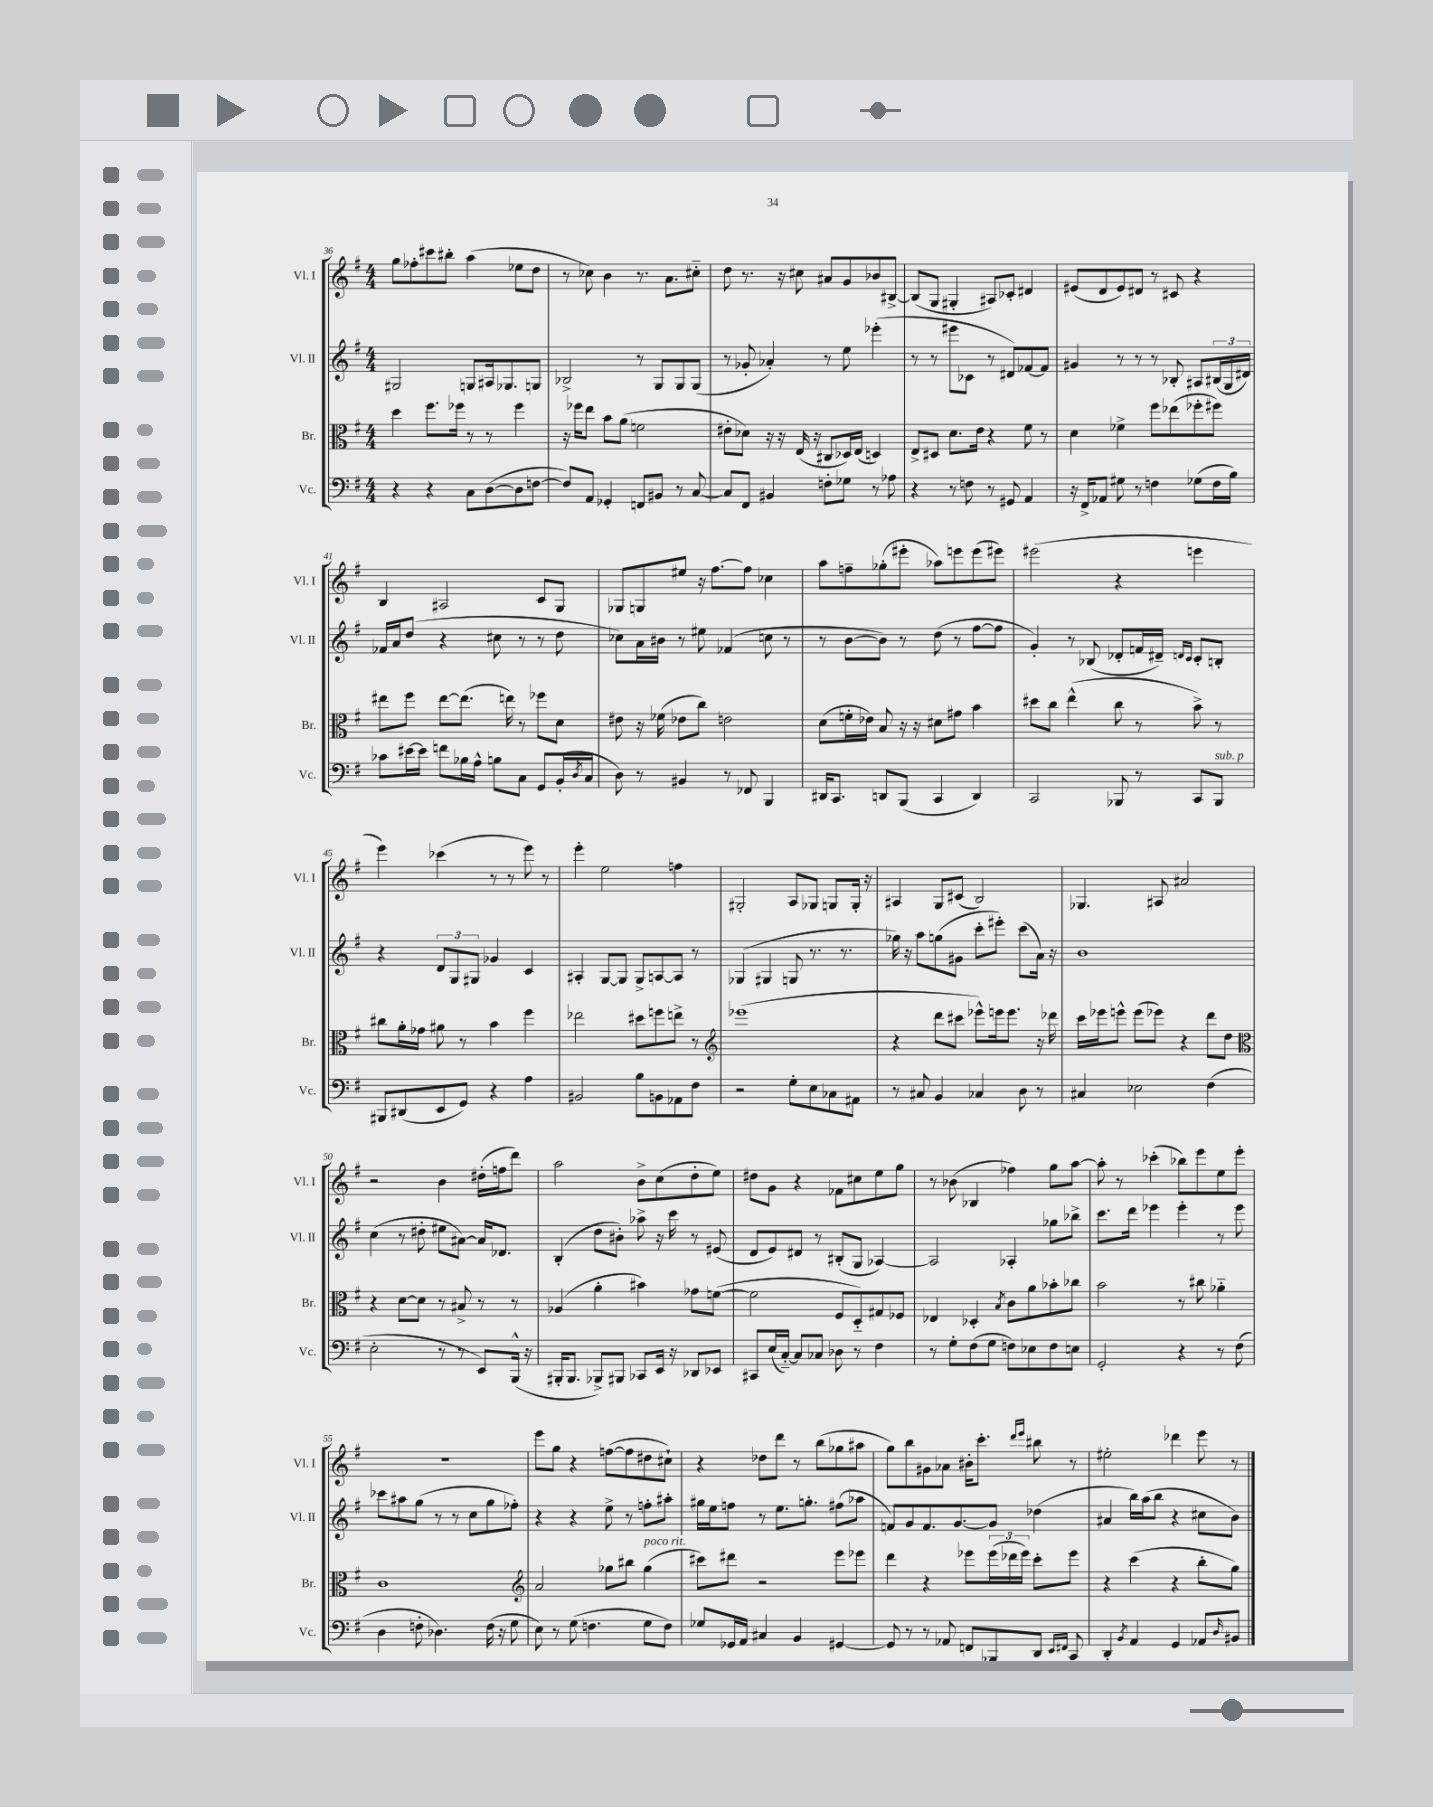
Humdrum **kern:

**kern	**kern	**kern	**kern
*part4	*part3	*part2	*part1
*staff4	*staff3	*staff2	*staff1
*I"Vc.	*I"Br.	*I"Vl. II	*I"Vl. I
*I'Vc.	*I'Br.	*I'Vl. II	*I'Vl. I
*clefF4	*clefC3	*clefG2	*clefG2
*k[f#]	*k[f#]	*k[f#]	*k[f#]
*M4/4	*M4/4	*M4/4	*M4/4
=36	=36	=36	=36
4r	4dd\	2G#X/	8gg\L
.	.	.	8ff-X'\
4r	8.ff#\L	.	8ccc#X\
.	.	.	8bb#X'\J
.	16ff-X\Jk	.	.
8C\L	8r	8Gn/L	(4aa\
([8D\	8r	16A#X/k	.
.	.	8.G-X/	.
8D\]	4ff-\	.	8ee-X\L
[8Fn\J	.	8Gn/J	8dd\J
=37	=37	=37	=37
8F/L])	16r	2B-X^/	8r
.	16ff-X\KL	.	.
8AA/J	8ee\J	.	8cc-X\)
4GG-X'/	8b\L	.	4b\
.	(8a\J	.	.
8FFn/L	2fn\	8r	8.r
8BB#X/J	.	8G/L	.
.	.	.	8.a\L
8r	.	8G/	.
[8C/	.	(8G/J	8cc#X\J
=38	=38	=38	=38
8C/L]	8e#X'\L	8r	8dd\
8FF#/J	8d-X\J)	8g-X'/	8.r
4BB#X/	16r	4a-X'/)	.
.	16r	.	16r
.	(16E/	.	8cc#X\
.	16r	.	.
8Fn'\L	8C#X/L	8r	8a#X/L
8G-X\J	16D-X/L)	8ee\	8g/
.	(16E/JJ	.	.
8r	4Dn/)	(4eee-X'\	8b-X/
8A-X\	.	.	[8B#X^/J
=39	=39	=39	=39
4r	8E^/L	8r	(8B#/L]
.	8D#X/J	8r	8G/J
8r	8.d\L	8eee#X\L	4G#X'/
8Fn\	.	8c-X\J	.
.	16e\Jk	.	.
8r	4r	8r	8A#X/L)
8GG#X/	.	8d#X/L)	8c-X'/J
4AA/	8f#\	[8f-X/	4d#X/
.	8r	8f-/J]	.
=40	=40	=40	=40
16r	4d\	4g#X/	(8e#X/L
16FF#^/KL	.	.	.
8AA-X/J	.	.	8d/
8G#X\	4f-X^\	8r	8e#/)
8r	.	8r	8d#X/J
4Fn\	8ff#\L	8r	8r
.	(8ee-X\	8B-X'/	8c#X/
(8G-X\L	8ff-X'\	8A#X/L	4r
16F\L	8ff#X\J)	(24B#X/L	.
.	.	24G/	.
16B\JJ)	.	.	.
.	.	24d#X/JJ)	.
!!LO:LB:g=z
=41	=41	=41	=41
8c-X\L	8ee#X\L	16f-X/LL	4B/
.	.	16a/J	.
[16e#X\L	8ff#\J	(8dd/J	.
16e#\JJ]	.	.	.
8fn\L	[8ee#\L	4r	2A#X/
16B-X\L	(8.ee#\J]	.	.
16A^^\JJ	.	.	.
8Bn\L	.	8cc#X\	.
.	16een\)	.	.
8C\J	8r	8r	.
8GG/L	8ff-X\L	8r	8c/L
(16BB'/L	8d\J	8dd\	8G/J
8qD/	.	.	.
16C/JJ	.	.	.
=42	=42	=42	=42
8D\)	8e#X\	8cc-X\L)	8G-X/L
8r	16r	16a\L	8Gn/
.	(16f-X\	16b#X\JJ	.
4BB#X/	8e-X\L	8r	8ee#X/J
.	8cc\J)	8ee#X\	16r
.	.	.	[8.ff#\L
8r	2en\	(4f-X/	.
8FF-X/	.	.	8ff#\J]
4BBB/	.	8ccn\	4cc-X\
.	.	8r	.
=43	=43	=43	=43
16DD#X/KL	(8d\L	8r	8aa\L
8.CC/J	.	.	.
.	16fn'\L	[8b\L	8ffn~\
.	16e-X\JJ)	.	.
8DDn/L	8B/	8b\J])	(8gg-X'\
(8BBB/J	16r	8r	8eee#X'\J
.	16r	.	.
4CC/	8d#X\L	(8dd\	8aa-X\L)
.	8g#X\J	8r	8eeen\
4DD/)	4b\	[8ff#\L	(8eee\
.	.	8ff#\J]	8eee#X\J)
=44	=44	=44	=44
2CC/	8dd#X\L	4g'/)	(2eee#X\
.	8cc\J	.	.
.	(4ee^^\	8r	.
.	.	(8B-X/	.
8BBB-X/	8cc\	8d-X'/L	4r
8r	8r	16fn/L	.
.	.	16d#X~/JJ)	.
.	.	16qqdn/LL	.
.	.	16qqc/JJ	.
8CC/L	8b^\)	8c'/L	4eeen\
!LO:TX:a:i:t=sub. p	!	!	!
8BBB-/J	8r	8Bn'/J	.
!!LO:LB:g=z
=45	=45	=45	=45
8BBB#X/L	8cc#X\L	4r	4eee\)
(8DD#X/	16a'\L	.	.
.	16g-X\JJ	.	.
8EE/	8a#X\	12d/L	(4ccc-X\
.	.	12G/	.
8GG/J)	8r	.	.
.	.	12G#X/J	.
4r	4b\	4g-X/	8r
.	.	.	8r
4A\	4ff#\	4c/	8eee\)
.	.	.	8r
=46	=46	=46	=46
2BB#X/	2ee-X\	4A#X'/	4eee'\
.	.	[8G/L	2ee\
.	.	8G/J]	.
8B\L	8dd#X\L	8G^/L	.
8BBn\	8ffn\	[8An/	.
8AA-X\	8een^\J	8A/J]	4ffn\
8F#\J	8r	8r	.
=47	=47	=47	=47
*	*clefG2	*	*
2r	(1eee-X	(4G-X/	2G#X'/
.	.	4G#X/	.
8G'\L	.	8Gn/	8A/L
8E\	.	8.r	8G-X/J
8C-X\	.	.	8Gn/L
.	.	8.r	.
8AA#X\J	.	.	16G'/Jk
.	.	.	16r
=48	=48	=48	=48
8r	4r	16gg-X\)	4A#X/
.	.	16r	.
8C#X/	.	8aa\L	.
4BB/	8ddd\L	(8ggn\	8G/L
.	8ccc#X\J	8g#X\J	(8c#X/J
4C-X/	8eee-X^^\L)	8ccc'\L	2B/)
.	16eeen\k	8eee#X'\J)	.
.	8.eee\J	.	.
8D\	.	(8ccc\L	.
8r	16r	16a\Jk)	.
.	16ddd-X\	16r	.
=49	=49	=49	=49
4C#X/	16ccc\LL	1b	4.G-X/
.	16eee-X\J	.	.
.	8eeen^^\J	.	.
2E-X\	(8eee\L	.	.
.	8eee-X\J)	.	8A#X/
.	4r	.	2a#X/
(4F#\	8ddd\L	.	.
.	8dd\J	.	.
!!LO:LB:g=z
=50	=50	=50	=50
*	*clefC3	*	*
2E'\	4r	(4cc\	2r
.	[8d\L	8r	.
.	8d\J]	8dd#X'\	.
8r	8r	8ee#X\L	4b\
8r	8B#X^/	[8a#X\J)	.
8EE/L)	8r	16a#/KL]	(16dd#X'\LL
.	.	8.d-X/J	16ffn\J
(16BBB^^/Jk	8r	.	8ddd\J)
16r	.	.	.
=51	=51	=51	=51
16BBB#X'/KL	(4A-X/	(4B'/	2aa\
8.BBB#/J	.	.	.
8BBB-X^/L)	4a'\	8dd\L	.
8BBB#X/J	.	8b#X'\J)	.
8CC-X/L	4b#X\)	8aa-X^\	8b^\L
16EE/Jk	.	16r	(8cc\
16r	.	16ccc\	.
8DD-X/L	8g-X\L	8r	8dd'\
8EE-X/J	([8fn\J	(8e#X/	8ee\J)
=52	=52	=52	=52
8CC#X/L	2f\]	8d/L	8dd#X\L
(16E/L	.	8e/)	8g\J
[16C/JJ)	.	.	.
8C/L]	.	8d#X/J	4r
8C-X/J	.	8r	.
8D-X\	8F#/L	(8B#X'/L	8f-X\L
8r	8D/)	8G/J	8cc#X\
4F#\	8G#X/	[4A-X/)	8ee\
.	8F-X/J	.	8gg\J
=53	=53	=53	=53
8r	4E-X/	2A-/]	8r
8G'\L	.	.	(8b-X\
(8F#\	4D-X'/	.	4B-X/
8G\J	.	.	.
.	8qB/	.	.
8Fn\L)	8c\L	4A-X'/	4ff-X\)
8E-X\	8a\	.	.
8F\	8b-X'\	8gg-X\L	8gg\L
8En\J	8cc-X\J	8bb-X^\J	[8aa\J
=54	=54	=54	=54
2GG'/	2b\	8.ccc\L	8aa'\]
.	.	.	8r
.	.	16ddd\Jk	.
.	.	4eee-X\	(4ccc-X'\
4r	8r	4eee-'\	8bb-X\L)
.	8cc#X\	.	8eee\
8r	4a-X\	8r	8ee\
(8F#\	.	8eee-\	8eee'\J
!!LO:LB:g=z
=55	=55	=55	=55
4D\	1c	8ccc-X\L	1r
.	.	8aa#X\	.
8Fn'\	.	(8gg\J	.
4.D-X\)	.	8r	.
.	.	8r	.
.	.	8cc\L	.
(16F\	.	8gg\	.
16r	.	.	.
8G\	.	8ff-X'\J)	.
=56	=56	=56	=56
*	*clefG2	*	*
8E\)	2a/	4r	8eee\L
8r	.	.	8gg\J
(8G\	.	4r	4r
4.Fn\	.	.	.
.	8gg-X\L	8ee^\	([8ffn\L
.	8bb#X\J	8r	8ff\]
!	!LO:TX:a:i:t=poco rit.	!	!
8G\L	(4gg-\	8ffn'\L	8dd#X\
8F\J)	.	8aa#X'\J	8cc#X`\J)
=57	=57	=57	=57
8G-X/L	8ccc#X\L)	16gg#X\LL	4r
.	.	16ee\J	.
16GG-X/L	8ddd#X\J	8ffn\J	.
16AA/JJ	.	.	.
4C#X/	2r	8r	8dd-X\L
.	.	8.ee\L	8ddd\J
4BB/	.	.	8r
.	.	8.ggn'\J	.
.	.	.	(8bb\L
[4GG#X/	8eee\L	(8ff#X\L	8gg-X\
.	8eee-X\J	8aa-X\J	8aa#X\J
=58	=58	=58	=58
8GG#/]	4ddd\	8fn/L)	8gg\L)
8r	.	8g/	8bb\
8r	4r	8.f/	8g#X\
8AA-X/	.	.	8a-X\J
.	.	[8.g/	.
8FFn/L	8eee-X\L	.	16b#X'\KL
.	.	.	8.ccc'\J
8BBB-X/	(24eee-\L	8g/J]	.
.	24ddd-X\	.	.
.	24eee-\JJ)	.	.
.	.	.	16qqddd/LL
.	.	.	16qqeee/JJ
8DD/J	8ccc'\L	(4dd-X\	8bb#X\
16qqEE/LL	.	.	.
16qqFF#X/JJ	.	.	.
8CC/	8eee-\J	.	8r
=59	=59	=59	=59
4DD'/	4r	4a#X/	2ee#X'\
8qBB/	.	.	.
4AA/	(4ccc\	16bb\LL)	.
.	.	(16aa\J	.
.	.	8bb\J	.
4GG/	4r	4r	4ddd-X\
8AA-X/L	8bb'\L	8cc#X\L	8eee\
16qqD/	.	.	.
8BB#X/J	8gg\J)	8b\J)	8r
==	==	==	==
*-	*-	*-	*-
